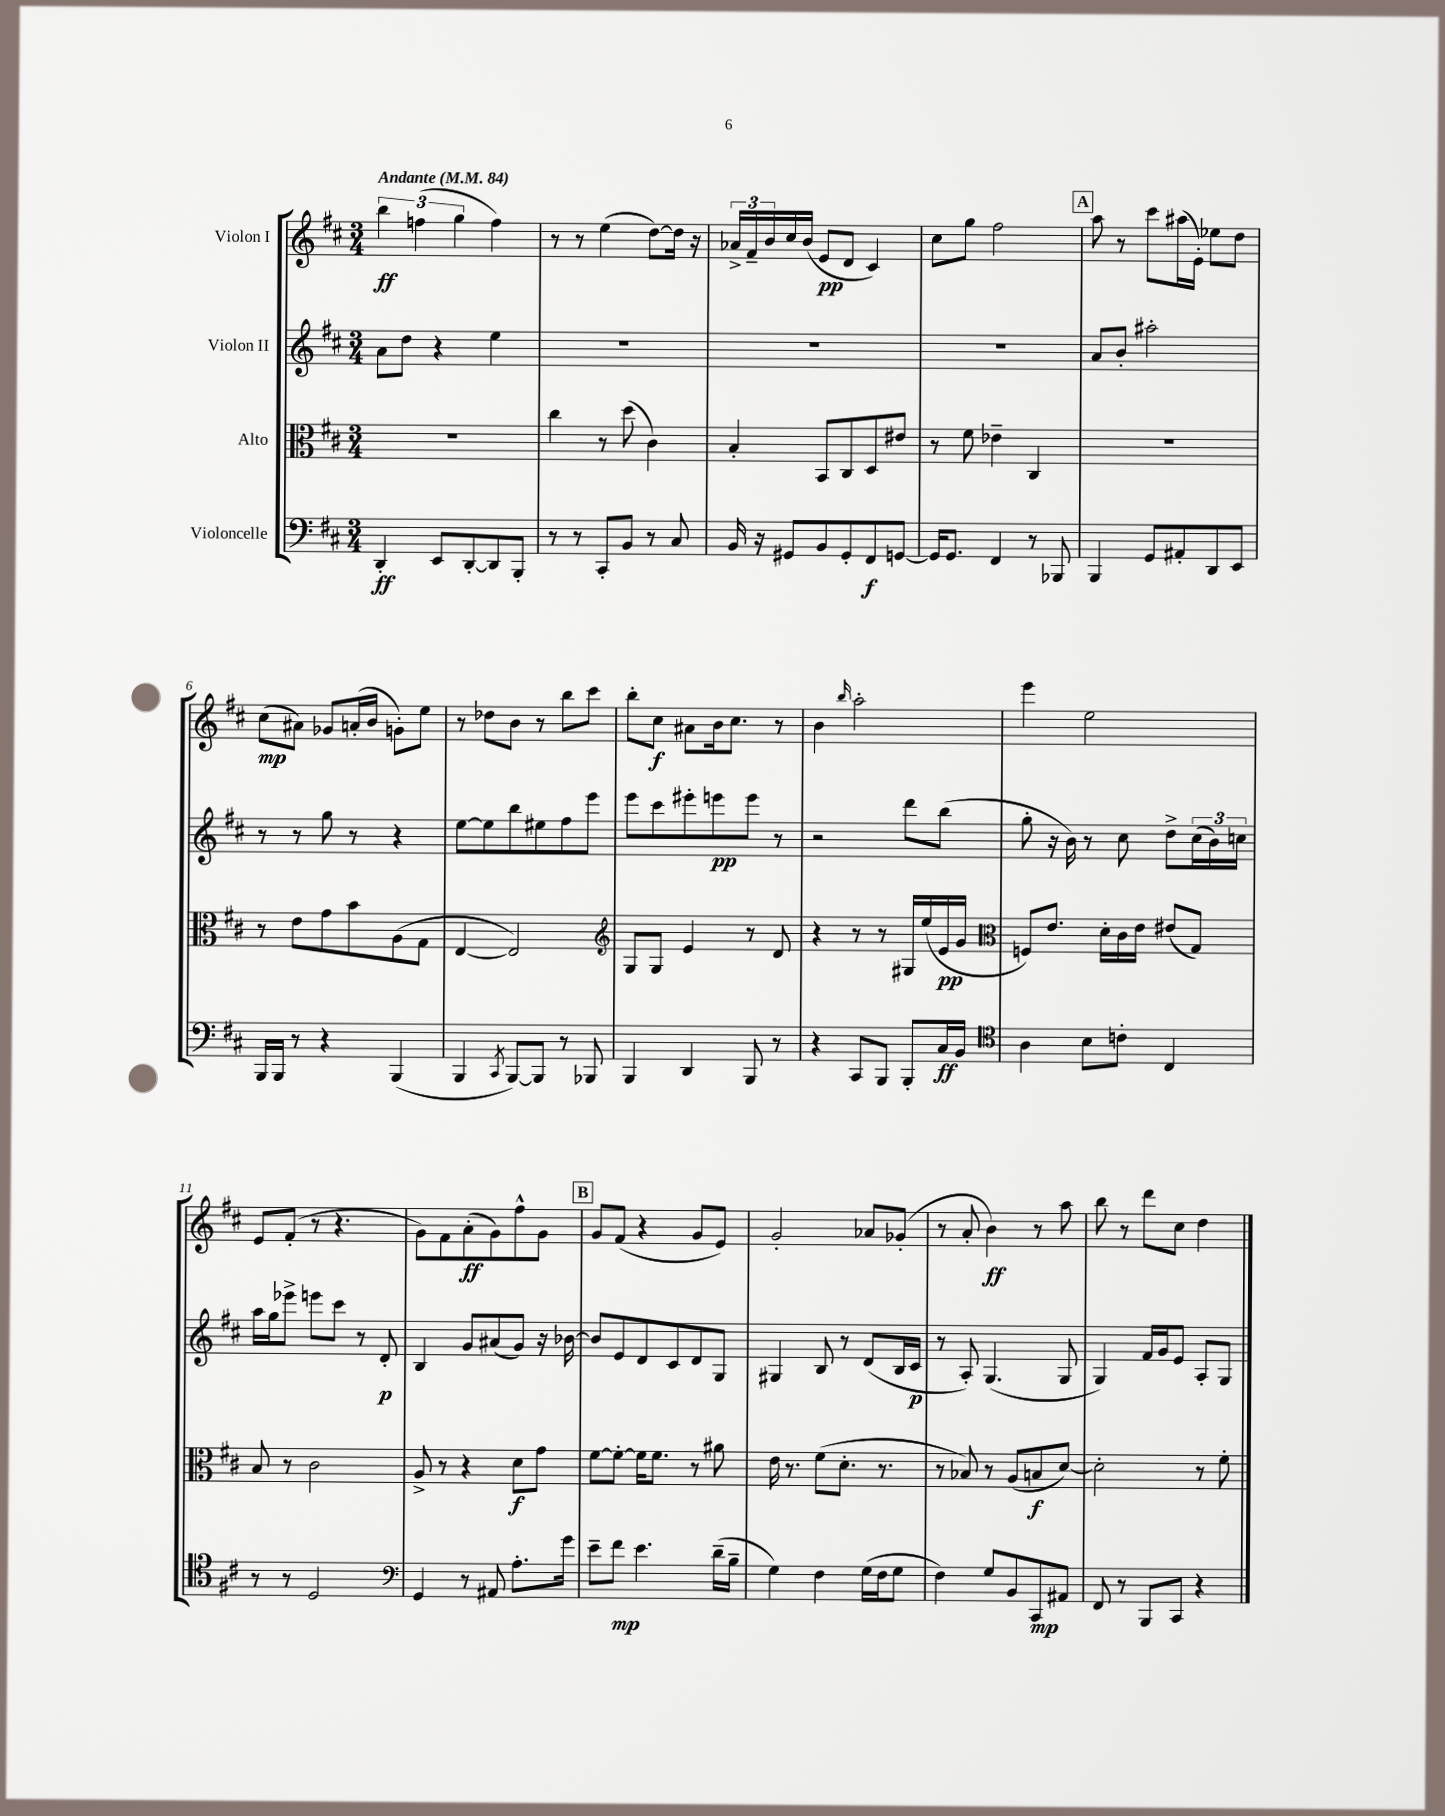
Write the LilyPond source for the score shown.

<<
\new StaffGroup <<
\new Staff = "s0" \with { instrumentName = "Violon I" } {
    \clef treble \key d \major \numericTimeSignature \time 3/4 \tempo "Andante" 4 = 84
    \tuplet 3/2 { b''4\ff f''4( g''4 } f''4) |
    r8 r8 e''4( d''8~) d''16 r16 |
    \tuplet 3/2 { aes'16-> fis'16-- b'16 } cis''16 b'16( e'8\pp d'8 cis'4) |
    cis''8 g''8 fis''2 |
    \mark \markup { \box "A" } a''8 r8 cis'''8 ais''16( e'16-.) ees''8 d''8 |
    cis''8\mp( ais'8) ges'8 a'16-.( b'16 g'8-.) e''8 |
    r8 des''8 b'8 r8 b''8 cis'''8 |
    b''8-. cis''8\f ais'8 b'16 cis''8. r8 |
    b'4 \grace { b''16 } a''2-. |
    e'''4 e''2 |
    e'8 fis'8-.( r8 r4. |
    g'8) fis'8 a'8-.\ff( g'8) fis''8-^ g'8 |
    \mark \markup { \box "B" } g'8 fis'8( r4 g'8 e'8) |
    g'2-. aes'8 ges'8-.( |
    r8 a'8-. b'4\ff) r8 a''8 |
    b''8 r8 d'''8 cis''8 d''4 \bar "|." |
}
\new Staff = "s1" \with { instrumentName = "Violon II" } {
    \clef treble \key d \major \numericTimeSignature \time 3/4
    a'8 d''8 r4 e''4 |
    R2. |
    R2. |
    R2. |
    \mark \markup { \box "A" } a'8 b'8-. ais''2-. |
    r8 r8 g''8 r8 r4 |
    e''8~ e''8 b''8 eis''8 fis''8 e'''8 |
    e'''8 cis'''8 eis'''8-. e'''8\pp e'''8 r8 |
    r2 d'''8 b''8( |
    g''8-. r16 b'16) r8 cis''8 d''8-> \tuplet 3/2 { cis''16( b'16) c''16 } |
    a''16 g''16 ees'''8-> e'''8 cis'''8 r8 d'8-.\p |
    b4 g'8 ais'8( g'8) r16 bes'16~ |
    \mark \markup { \box "B" } bes'8 e'8 d'8 cis'8 d'8 g8 |
    gis4 b8 r8 d'8( b16 cis'16\p |
    r8 a8-.) g4.( g8 |
    g4) fis'16 g'16 e'8 a8-. g8 \bar "|." |
}
\new Staff = "s2" \with { instrumentName = "Alto" } {
    \clef alto \key d \major \numericTimeSignature \time 3/4
    R2. |
    cis''4 r8 d''8( cis'4) |
    b4-. b,8 cis8 d8 eis'8 |
    r8 fis'8 ees'4-- cis4 |
    \mark \markup { \box "A" } R2. |
    r8 e'8 g'8 b'8 a8( g8 |
    e4~ e2) |
    \clef treble g8 g8 e'4 r8 d'8 |
    r4 r8 r8 gis16 e''16( e'16\pp g'16 |
    \clef alto f8) e'8. d'16-. cis'16 e'16 eis'8( g8) |
    b8 r8 cis'2 |
    a8-> r8 r4 d'8\f g'8 |
    \mark \markup { \box "B" } fis'8~ fis'8~-. fis'16 fis'8. r8 ais'8 |
    e'16 r8. fis'8( d'8.-. r8. |
    r8 bes8) r8 a8( b8\f d'8~) |
    d'2-. r8 fis'8-. \bar "|." |
}
\new Staff = "s3" \with { instrumentName = "Violoncelle" } {
    \clef bass \key d \major \numericTimeSignature \time 3/4
    d,4-.\ff e,8 d,8~-. d,8 b,,8-. |
    r8 r8 cis,8-. b,8 r8 cis8 |
    b,16 r16 gis,8 b,8 gis,8-. fis,8\f g,8~ |
    g,16 g,8. fis,4 r8 bes,,8 |
    \mark \markup { \box "A" } b,,4 g,8 ais,8-. d,8 e,8 |
    b,,16 b,,16 r8 r4 b,,4( |
    b,,4 \acciaccatura { cis,8 } b,,8~) b,,8 r8 bes,,8 |
    b,,4 d,4 b,,8 r8 |
    r4 cis,8 b,,8 b,,8-. cis16\ff b,16 |
    \clef tenor a4 b8 c'8-. cis4 |
    r8 r8 d2 |
    \clef bass g,4 r8 ais,8 a8.-. g'16 |
    \mark \markup { \box "B" } e'8-- fis'8\mp e'4. d'16--( b16-- |
    g4) fis4 g16( fis16 g8 |
    fis4) g8 b,8 cis,8\mp ais,8 |
    fis,8 r8 b,,8 cis,8 r4 \bar "|." |
}
>>
>>
